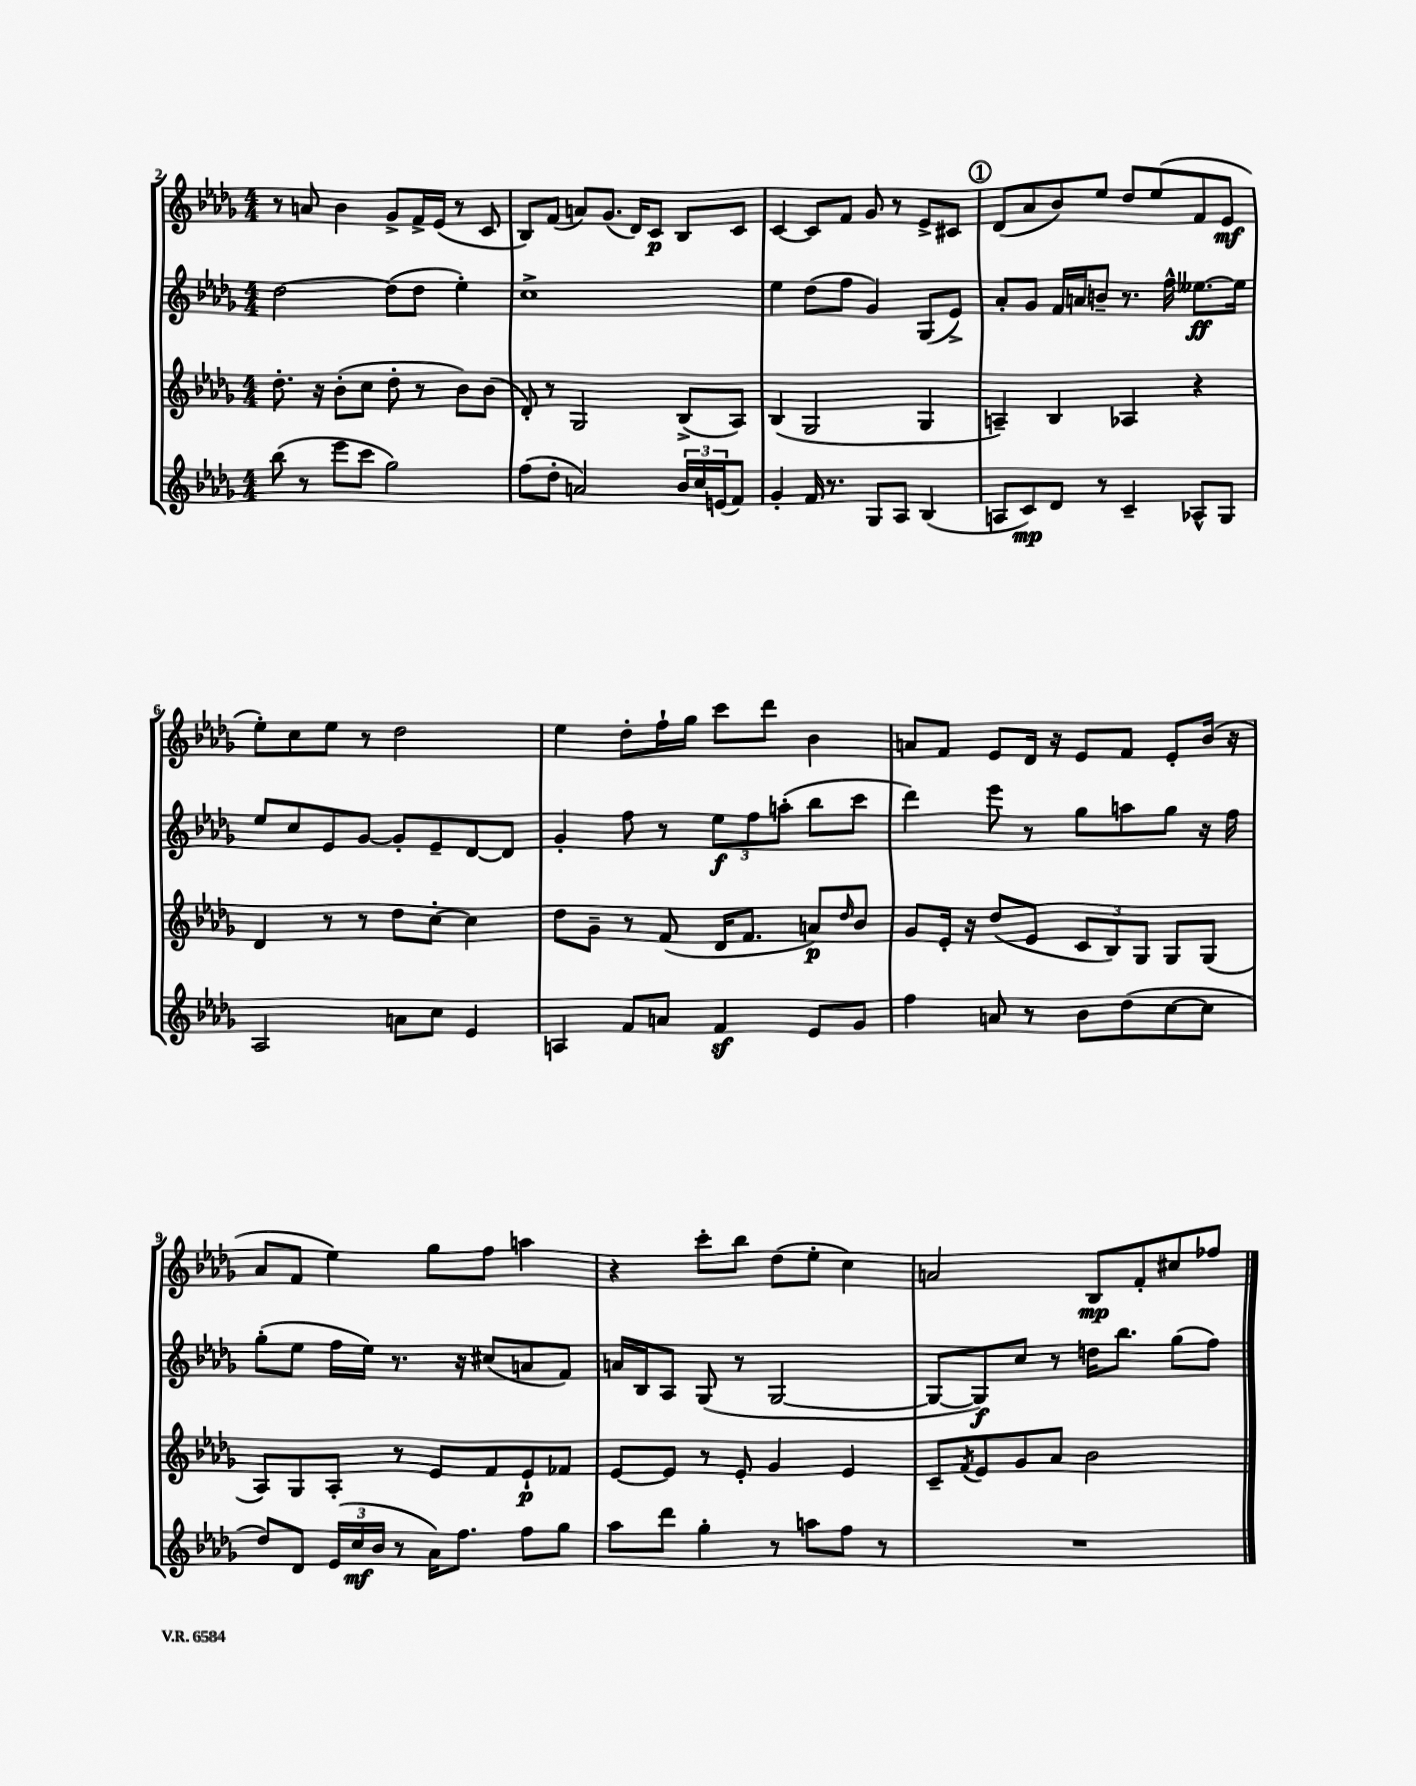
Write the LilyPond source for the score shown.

<<
\new StaffGroup <<
\new Staff = "s0" {
    \clef treble \key des \major \numericTimeSignature \time 4/4
    r8 a'8 bes'4 ges'8-> f'16-> ees'16( r8 c'8 |
    bes8) f'8( a'8) ges'8.( des'16) c'8\p bes8 c'8 |
    c'4~ c'8 f'8 ges'8 r8 ees'8-> cis'8 |
    \mark \markup { \circle "1" } des'8( aes'8 bes'8) ees''8 des''8 ees''8( f'8 ees'8\mf |
    ees''8-.) c''8 ees''8 r8 des''2 |
    ees''4 des''8-. f''16-! ges''16 c'''8 des'''8 bes'4 |
    a'8 f'8 ees'8 des'16 r16 ees'8 f'8 ees'8-. bes'16( r16 |
    aes'8 f'8 ees''4) ges''8 f''8 a''4 |
    r4 c'''8-. bes''8 des''8( ees''8-. c''4) |
    a'2 bes8\mp f'8-. cis''8 fes''8 \bar "|." |
}
\new Staff = "s1" {
    \clef treble \key des \major \numericTimeSignature \time 4/4
    des''2~ des''8( des''8 ees''4-.) |
    c''1-> |
    ees''4 des''8( f''8 ges'4) ges8( ees'8->) |
    \mark \markup { \circle "1" } aes'8-. ges'8 f'16 a'16 b'8-- r8. f''16-^ eeses''8.~\ff eeses''16 |
    ees''8 c''8 ees'8 ges'8~ ges'8-. ees'8-- des'8~ des'8 |
    ges'4-. f''8 r8 \tuplet 3/2 { ees''8\f f''8 a''8-.( } bes''8 c'''8 |
    des'''4) ees'''8 r8 ges''8 a''8 ges''8 r16 f''16 |
    ges''8-.( ees''8 f''16 ees''16) r8. r16 cis''8( a'8 f'8) |
    a'16 bes16 aes8 ges8( r8 ges2~ |
    ges8~ ges8\f) c''8 r8 d''16 bes''8. ges''8( f''8) \bar "|." |
}
\new Staff = "s2" {
    \clef treble \key des \major \numericTimeSignature \time 4/4
    des''8.-. r16 bes'8-.( c''8 des''8-. r8 bes'8) bes'8( |
    des'8-.) r8 ges2 bes8->( aes8) |
    bes4( ges2 ges4 |
    \mark \markup { \circle "1" } a4--) bes4 aes4 r4 |
    des'4 r8 r8 des''8 c''8~-. c''4 |
    des''8 ges'8-- r8 f'8( des'16 f'8. a'8\p) \grace { des''16 } bes'8 |
    ges'8 ees'16-. r16 des''8( ees'8 \tuplet 3/2 { c'8 bes8) ges8 } ges8 ges8( |
    aes8) ges8 aes8-. r8 ees'8 f'8 ees'8-!\p fes'8 |
    ees'8~ ees'8 r8 ees'8-. ges'4 ees'4 |
    c'8-- \acciaccatura { f'8 } ees'8 ges'8 aes'8 bes'2 \bar "|." |
}
\new Staff = "s3" {
    \clef treble \key des \major \numericTimeSignature \time 4/4
    bes''8( r8 ees'''8 c'''8 ges''2) |
    f''8( des''8-. a'2) \tuplet 3/2 { bes'16 c''16 e'16( } f'8) |
    ges'4-. f'16 r8. ges8 aes8 bes4( |
    \mark \markup { \circle "1" } a8 c'8\mp) des'8 r8 c'4-- aes8-^ ges8 |
    aes2 a'8 c''8 ees'4 |
    a4 f'8 a'8 f'4\sf ees'8 ges'8 |
    f''4 a'8 r8 bes'8 des''8( c''8~ c''8 |
    des''8) des'8 \tuplet 3/2 { ees'16( c''16\mf bes'16 } r8 aes'16) f''8. f''8 ges''8 |
    aes''8 des'''8 ges''4-. r8 a''8 f''8 r8 |
    R1 \bar "|." |
}
>>
>>
\layout { \context { \Score currentBarNumber = #2 } }
